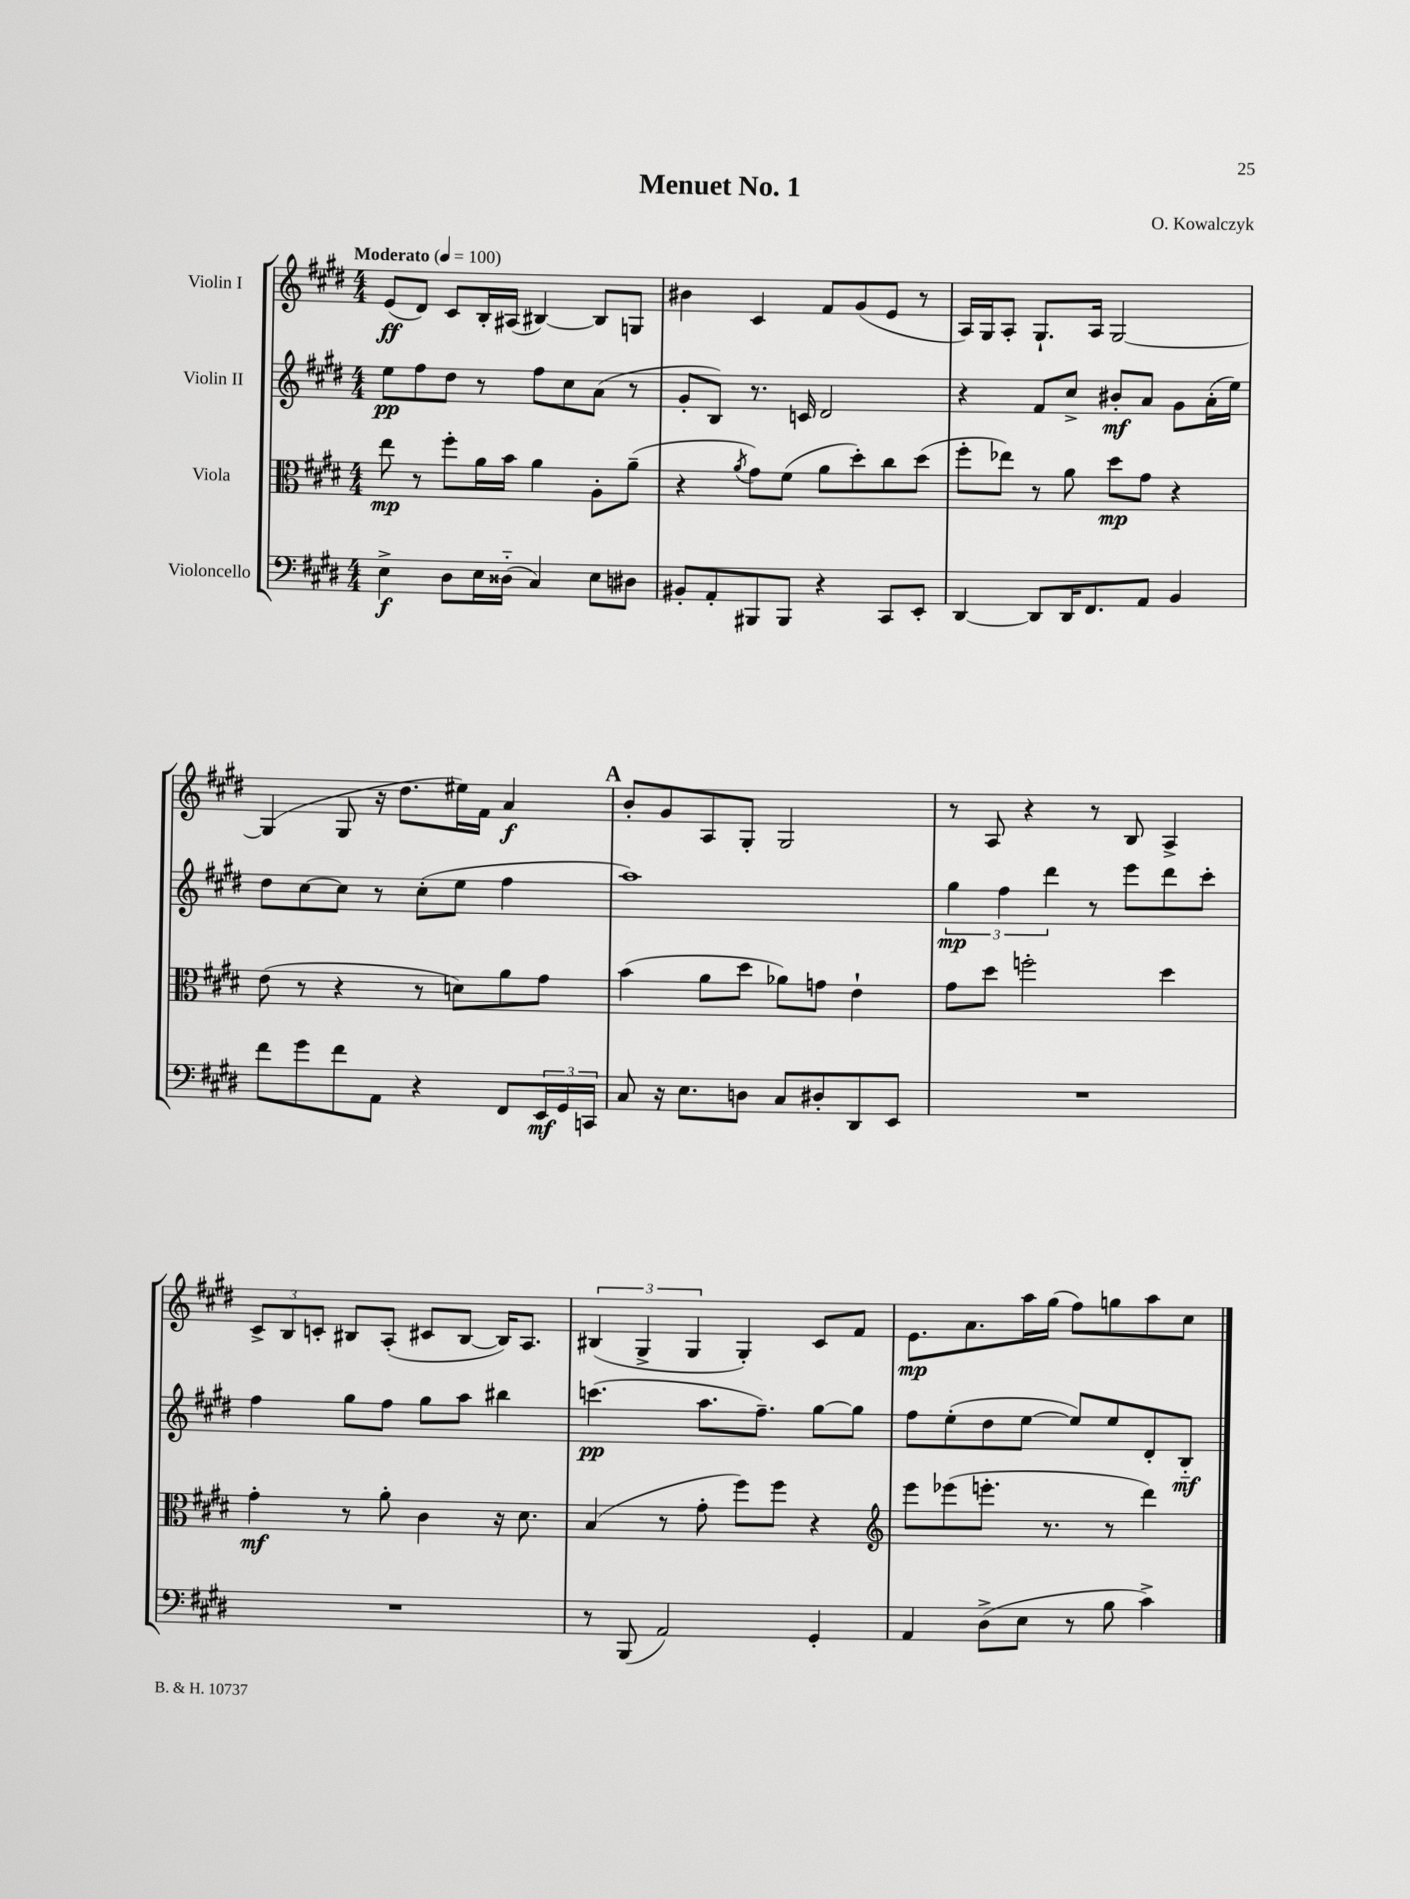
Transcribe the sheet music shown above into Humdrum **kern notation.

**kern	**dynam	**kern	**dynam	**kern	**dynam	**kern	**dynam
*part4	*part4	*part3	*part3	*part2	*part2	*part1	*part1
*staff4	*staff4	*staff3	*staff3	*staff2	*staff2	*staff1	*staff1
*I"Violoncello	*	*I"Viola	*	*I"Violin II	*	*I"Violin I	*
*clefF4	*	*clefC3	*	*clefG2	*	*clefG2	*
*k[f#c#g#d#]	*	*k[f#c#g#d#]	*	*k[f#c#g#d#]	*	*k[f#c#g#d#]	*
*M4/4	*	*M4/4	*	*M4/4	*	*M4/4	*
*MM100	*	*MM100	*	*MM100	*	*MM100	*
=1	=1	=1	=1	=1	=1	=1	=1
!	!	!	!	!	!	!LO:TX:a:B:t=Moderato	!
4E^\	f	8ee\	mp	8ee\L	pp	(8e/L	ff
.	.	8r	.	8ff#\	.	8d#/J)	.
8D#\L	.	8ff#'\L	.	8dd#\J	.	8c#/L	.
16E\L	.	16a\L	.	8r	.	16B'/L	.
(16D##X\JJ	.	16b\JJ	.	.	.	(16A#X/JJ	.
4C#/)	.	4a\	.	8ff#\L	.	[4B#X/)	.
.	.	.	.	8cc#\	.	.	.
8E\L	.	8A'\L	.	(8a\J	.	8B#/L]	.
8D#X\J	.	(8a~\J	.	8r	.	8Gn/J	.
=2	=2	=2	=2	=2	=2	=2	=2
8BB#X'/L	.	4r	.	8g#'/L	.	4b#X\	.
8AA'/	.	.	.	8B/J)	.	.	.
.	.	8qa/	.	.	.	.	.
8BBB#X/	.	8g#\L)	.	8.r	.	4c#/	.
8BBB#/J	.	(8f#\J	.	.	.	.	.
.	.	.	.	16cn/	.	.	.
4r	.	8a\L	.	2d#/	.	8f#/L	.
.	.	8dd#'\)	.	.	.	(8g#/	.
8CC#/L	.	8cc#\	.	.	.	8e/J	.
8EE'/J	.	(8dd#\J	.	.	.	8r	.
=3	=3	=3	=3	=3	=3	=3	=3
[4DD#/	.	8ff#'\L	.	4r	.	16A/LL)	.
.	.	.	.	.	.	16G#/J	.
.	.	8ee-X\J)	.	.	.	8A'/J	.
8DD#/L]	.	8r	.	8f#/L	.	8.G#`/L	.
16DD#/K	.	8a\	.	8cc#^/J	.	.	.
8.FF#/	.	.	.	.	.	16A/Jk	.
.	.	8dd#\L	mp	8b#X'/L	mf	[2G#/	.
8AA/J	.	8g#\J	.	8a/J	.	.	.
4BB/	.	4r	.	8g#\L	.	.	.
.	.	.	.	(16a'\L	.	.	.
.	.	.	.	16ee\JJ)	.	.	.
!!LO:LB:g=z
=4	=4	=4	=4	=4	=4	=4	=4
8f#\L	.	(8e\	.	8dd#\L	.	(4G#/]	.
8g#\	.	8r	.	[8cc#\	.	.	.
8f#\	.	4r	.	8cc#\J]	.	8G#/	.
8AA\J	.	.	.	8r	.	16r	.
.	.	.	.	.	.	8.dd#\L	.
4r	.	8r	.	(8cc#'\L	.	.	.
.	.	8dn\L)	.	8ee\J	.	16ee#X\L)	.
.	.	.	.	.	.	16f#\JJ	.
8FF#/L	.	8a\	.	4ff#\	.	4a/	f
24EE/L	mf	8g#\J	.	.	.	.	.
24GG#/	.	.	.	.	.	.	.
24CCn/JJ	.	.	.	.	.	.	.
!!LO:REH:place=s1:t=A
=5	=5	=5	=5	=5	=5	=5	=5
8C#/	.	(4b\	.	1aa)	.	8b'/L	.
16r	.	.	.	.	.	8g#/	.
8.E\L	.	.	.	.	.	.	.
.	.	8a\L	.	.	.	8A/	.
8Dn\J	.	8dd#\J	.	.	.	8G#'/J	.
8C#/L	.	8a-X\L)	.	.	.	2G#/	.
8D#X'/	.	8gn\J	.	.	.	.	.
8DD#/	.	4e`\	.	.	.	.	.
8EE/J	.	.	.	.	.	.	.
=6	=6	=6	=6	=6	=6	=6	=6
1r	.	8g#\L	.	6gg#\	mp	8r	.
.	.	8dd#\J	.	.	.	8A/	.
.	.	.	.	6ff#\	.	.	.
.	.	2ffn'\	.	.	.	4r	.
.	.	.	.	6ddd#\	.	.	.
.	.	.	.	8r	.	8r	.
.	.	.	.	8eee\L	.	8B/	.
.	.	4dd#\	.	8ddd#\	.	4A^/	.
.	.	.	.	8ccc#'\J	.	.	.
!!LO:LB:g=z
=7	=7	=7	=7	=7	=7	=7	=7
1r	.	4g#'\	mf	4ff#\	.	12c#^/L	.
.	.	.	.	.	.	12B/	.
.	.	.	.	.	.	12cn'/J	.
.	.	8r	.	8gg#\L	.	8B#X/L	.
.	.	8a'\	.	8ff#\J	.	(8A'/J	.
.	.	4c#\	.	8gg#\L	.	8c#X/L	.
.	.	.	.	8aa\J	.	[8B#/J	.
.	.	16r	.	4bb#X\	.	16B#/KL])	.
.	.	8.d#\	.	.	.	8.A/J	.
=8	=8	=8	=8	=8	=8	=8	=8
8r	.	(4B/	.	(4.cccn\	pp	(6B#X/	.
(8BBB/	.	.	.	.	.	.	.
.	.	.	.	.	.	6G#^/	.
2AA/)	.	8r	.	.	.	.	.
.	.	.	.	.	.	6G#/	.
.	.	8g#'\	.	8.aa\L	.	.	.
.	.	8ff#\L)	.	.	.	4G#'/)	.
.	.	.	.	8.ff#~\J)	.	.	.
.	.	8ff#\J	.	.	.	.	.
4GG#'/	.	4r	.	[8gg#\L	.	8c#/L	.
.	.	.	.	8gg#\J]	.	8f#/J	.
=9	=9	=9	=9	=9	=9	=9	=9
*	*	*clefG2	*	*	*	*	*
4AA/	.	8eee\L	.	8ff#\L	.	8.e\L	mp
.	.	(8eee-X\	.	(8ee'\	.	.	.
.	.	.	.	.	.	8.a\	.
(8D#^\L	.	8.eeen'\J	.	8dd#\	.	.	.
8E\J	.	.	.	[8ee\J	.	16aa\L	.
.	.	8.r	.	.	.	(16gg#\JJ	.
8r	.	.	.	8ee/L])	.	8ff#\L)	.
8B\	.	8r	.	8ee/	.	8ggn\	.
4c#^\)	.	4ddd#\)	.	8d#'/	.	8aa\	.
.	.	.	.	8B/J	mf	8cc#\J	.
==	==	==	==	==	==	==	==
*-	*-	*-	*-	*-	*-	*-	*-
